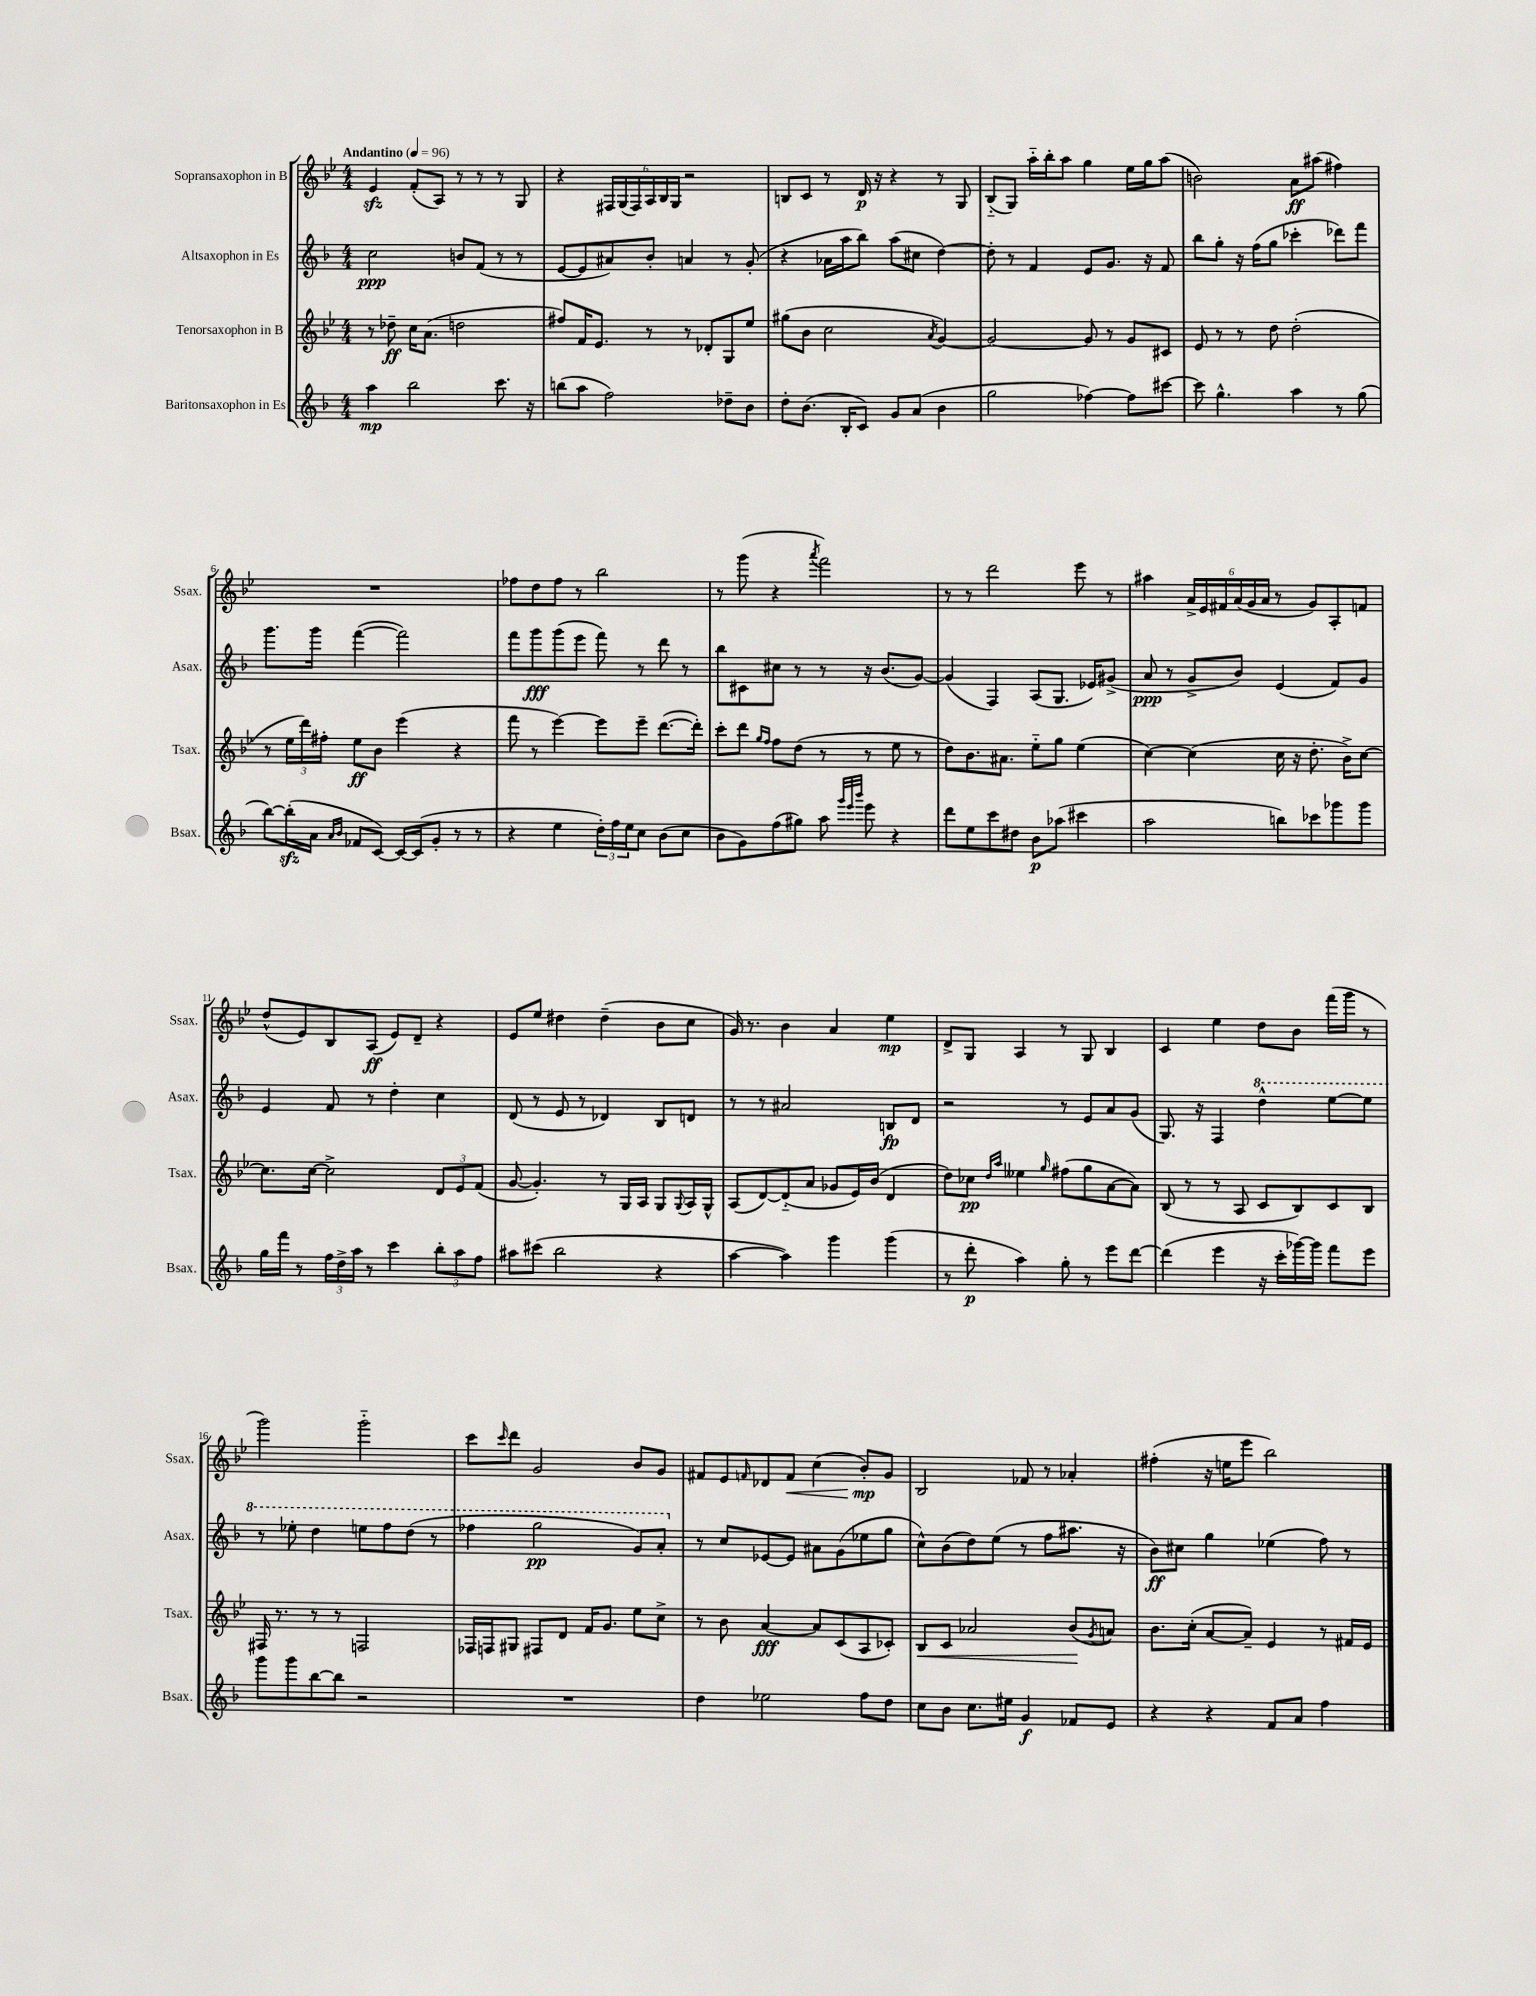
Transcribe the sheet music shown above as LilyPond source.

<<
\new StaffGroup <<
\new Staff = "s0" \with { instrumentName = "Sopransaxophon in B" shortInstrumentName = "Ssax." } {
    \clef treble \key bes \major \numericTimeSignature \time 4/4 \tempo "Andantino" 4 = 96
    ees'4\sfz f'8-.( a8) r8 r8 r8 g8 |
    r4 \tuplet 6/4 { fis16 g16( fis16) a16 bes16 g16 } r2 |
    b8 c'8 r8 d'16\p r16 r4 r8 g8 |
    bes8-_( g8) a''16-_ bes''16-. a''8 g''4 ees''16 g''16 a''8( |
    b'2) a'8\ff ais''8( fis''4) |
    R1 |
    fes''8 d''8 fes''8 r8 bes''2 |
    r8 g'''8( r4 \acciaccatura { a'''8 } f'''2) |
    r8 r8 d'''2 ees'''8 r8 |
    ais''4 \tuplet 6/4 { a'16-> ees'16 fis'16 a'16( g'16 a'16 } r8 g'8) a8-. f'8 |
    d''8-^( ees'8) bes8 a8\ff( ees'8) d'8-- r4 |
    ees'8 ees''8 dis''4 dis''4--( bes'8 c''8 |
    g'16) r8. bes'4 a'4 ees''4\mp |
    d'8-> g8 a4 r8 g8 bes4 |
    c'4 ees''4 d''8 bes'8 f'''16( g'''16 r8 |
    g'''2) g'''2-_ |
    c'''8 \grace { c'''16 } d'''8 g'2 bes'8 g'8 |
    fis'8 ees'8 \grace { f'16 } des'8 f'8\< c''4( bes'8-.\mp\!) g'8 |
    bes2 fes'8 r8 aes'4-. |
    fis''4-.( r16 e''16 ees'''8 bes''2) \bar "|." |
}
\new Staff = "s1" \with { instrumentName = "Altsaxophon in Es" shortInstrumentName = "Asax." } {
    \clef treble \key f \major \numericTimeSignature \time 4/4
    c''2\ppp b'8 f'8( r8 r8 |
    e'8~ e'8 ais'8) bes'8-. a'4 r8 g'8-.( |
    r4 aes'16 a''16 bes''8) a''8( cis''8 d''4~) |
    d''8-. r8 f'4 e'8 g'8. r16 f'8 |
    bes''8 g''8-. r16 f''16( g''8 ces'''4-. des'''8) f'''8 |
    g'''8. g'''16 f'''4~( f'''2) |
    f'''8 g'''8\fff g'''8( e'''8 f'''8) r8 d'''8 r8 |
    bes''8 cis'8 cis''8 r8 r8 r16 bes'8.( g'8~) |
    g'4( f4) a8( g8. ees'16) gis'8->( |
    a'8\ppp r8 g'8-> bes'8) e'4( f'8) g'8 |
    e'4 f'8 r8 d''4-. c''4 |
    d'8( r8 e'8 r8 des'4) bes8 d'8 |
    r8 r8 ais'2 b8\fp d'8 |
    r2 r8 e'8 a'8 g'8( |
    g8.) r16 f4 \ottava #1 d'''4-^ e'''8~ e'''8 |
    r8 ees'''8-. d'''4 e'''8 f'''8 d'''8( r8 |
    fes'''4 g'''2\pp g''8) a''8-. \ottava #0 |
    r8 c''8 ees'8~ ees'8 ais'8 g'8( ees''8 g''8 |
    c''8-^) bes'8( d''8) e''8( r8 f''8 ais''8. r16 |
    bes'8\ff) cis''8 g''4 ees''4( f''8) r8 \bar "|." |
}
\new Staff = "s2" \with { instrumentName = "Tenorsaxophon in B" shortInstrumentName = "Tsax." } {
    \clef treble \key bes \major \numericTimeSignature \time 4/4
    r8 des''8--\ff c''16 a'8.( d''2 |
    fis''8) f'16 ees'8. r8 r8 des'8-. g8 ees''8 |
    gis''8( bes'8 c''2 \acciaccatura { a'8 } g'4~) |
    g'2~ g'8 r8 g'8 cis'8 |
    ees'8 r8 r8 d''8 d''2-.( |
    r8 \tuplet 3/2 { ees''16 d'''16) fis''16-. } ees''8\ff bes'8 ees'''4( r4 |
    f'''8 r8 ees'''4~) ees'''8 ees'''8-- d'''8.~( d'''16-.) |
    c'''8-. d'''8 \grace { g''16 f''16 } f''8 d''8( r8 r8 ees''8 r8 |
    d''8) bes'8. ais'8. ees''8-_ g''8 ees''4( |
    c''4~) c''4( c''16 r16 d''8.-. bes'16->) c''8~ |
    c''8. c''16~ c''2-> \tuplet 3/2 { d'8 ees'8 f'8( } |
    g'8~ g'4.-.) r8 g16 a16 g8 \appoggiatura { g8 } a16 g16-^ |
    a8( d'8~) d'8-_( a'8 ges'8 ees'16) bes'16( d'4 |
    d''8) ces''8\pp \grace { d''16 a''16 } eeses''4 \grace { g''16 } fis''8( g''8 a'8~ a'8) |
    bes8( r8 r8 a8 c'8 bes8) c'8 bes8 |
    fis16 r8. r8 r8 f2 |
    fes16 f16 gis8 fis8 d'8 f'16 g'8. ees''8 c''8-> |
    r8 bes'8 a'4~\fff a'8 c'8( a8 ces'8-.) |
    bes8\< c'8 aes'2 bes'8\!( \acciaccatura { g'8 } a'8) |
    bes'8. c''16-.( a'8~ a'8--) ees'4 r8 fis'16 ees'16 \bar "|." |
}
\new Staff = "s3" \with { instrumentName = "Baritonsaxophon in Es" shortInstrumentName = "Bsax." } {
    \clef treble \key f \major \numericTimeSignature \time 4/4
    a''4\mp bes''2 c'''8. r16 |
    b''8( a''8 f''2) des''8-- bes'8 |
    d''8-. bes'8.( bes16-. c'8) g'8 a'8( bes'4 |
    g''2 fes''4~) fes''8 cis'''8~ |
    cis'''8 g''4.-^ a''4 r8 g''8( |
    bes''8~) bes''16-.\sfz( a'16 \grace { a'16 bes'16 } fes'8 c'8~) c'16~ c'16( g'8-. r8 r8 |
    r4 e''4 \tuplet 3/2 { d''16-.) f''16 e''16 } c''8 bes'8( c''8 |
    bes'8 g'8) f''8( gis''8) a''8 \grace { g'''32 e'''32 bes'''32 } e'''8 r4 |
    d'''8 e''8 c'''8 dis''8 bes'8\p aes''8( cis'''4 |
    a''2 b''8) ces'''8 ges'''8 ges'''8 |
    g''16 f'''16 r8 \tuplet 3/2 { f''16 d''16-> a''16 } r8 c'''4 \tuplet 3/2 { bes''8-. a''8 f''8 } |
    ais''8 cis'''8( bes''2 r4 |
    a''4~ a''4) g'''4 g'''4( |
    r8 d'''8-.\p a''4) g''8-. r8 e'''8 d'''8~ |
    d'''4( e'''4 r16 c'''16-. ges'''16~) ges'''16 f'''8 e'''8 |
    g'''8 g'''8 bes''8~ bes''8 r2 |
    R1 |
    d''4 ees''2 f''8 d''8 |
    c''8 bes'8 c''8. eis''16 g'4\f fes'8 e'8 |
    r4 r4 f'8 a'8 f''4 \bar "|." |
}
>>
>>
